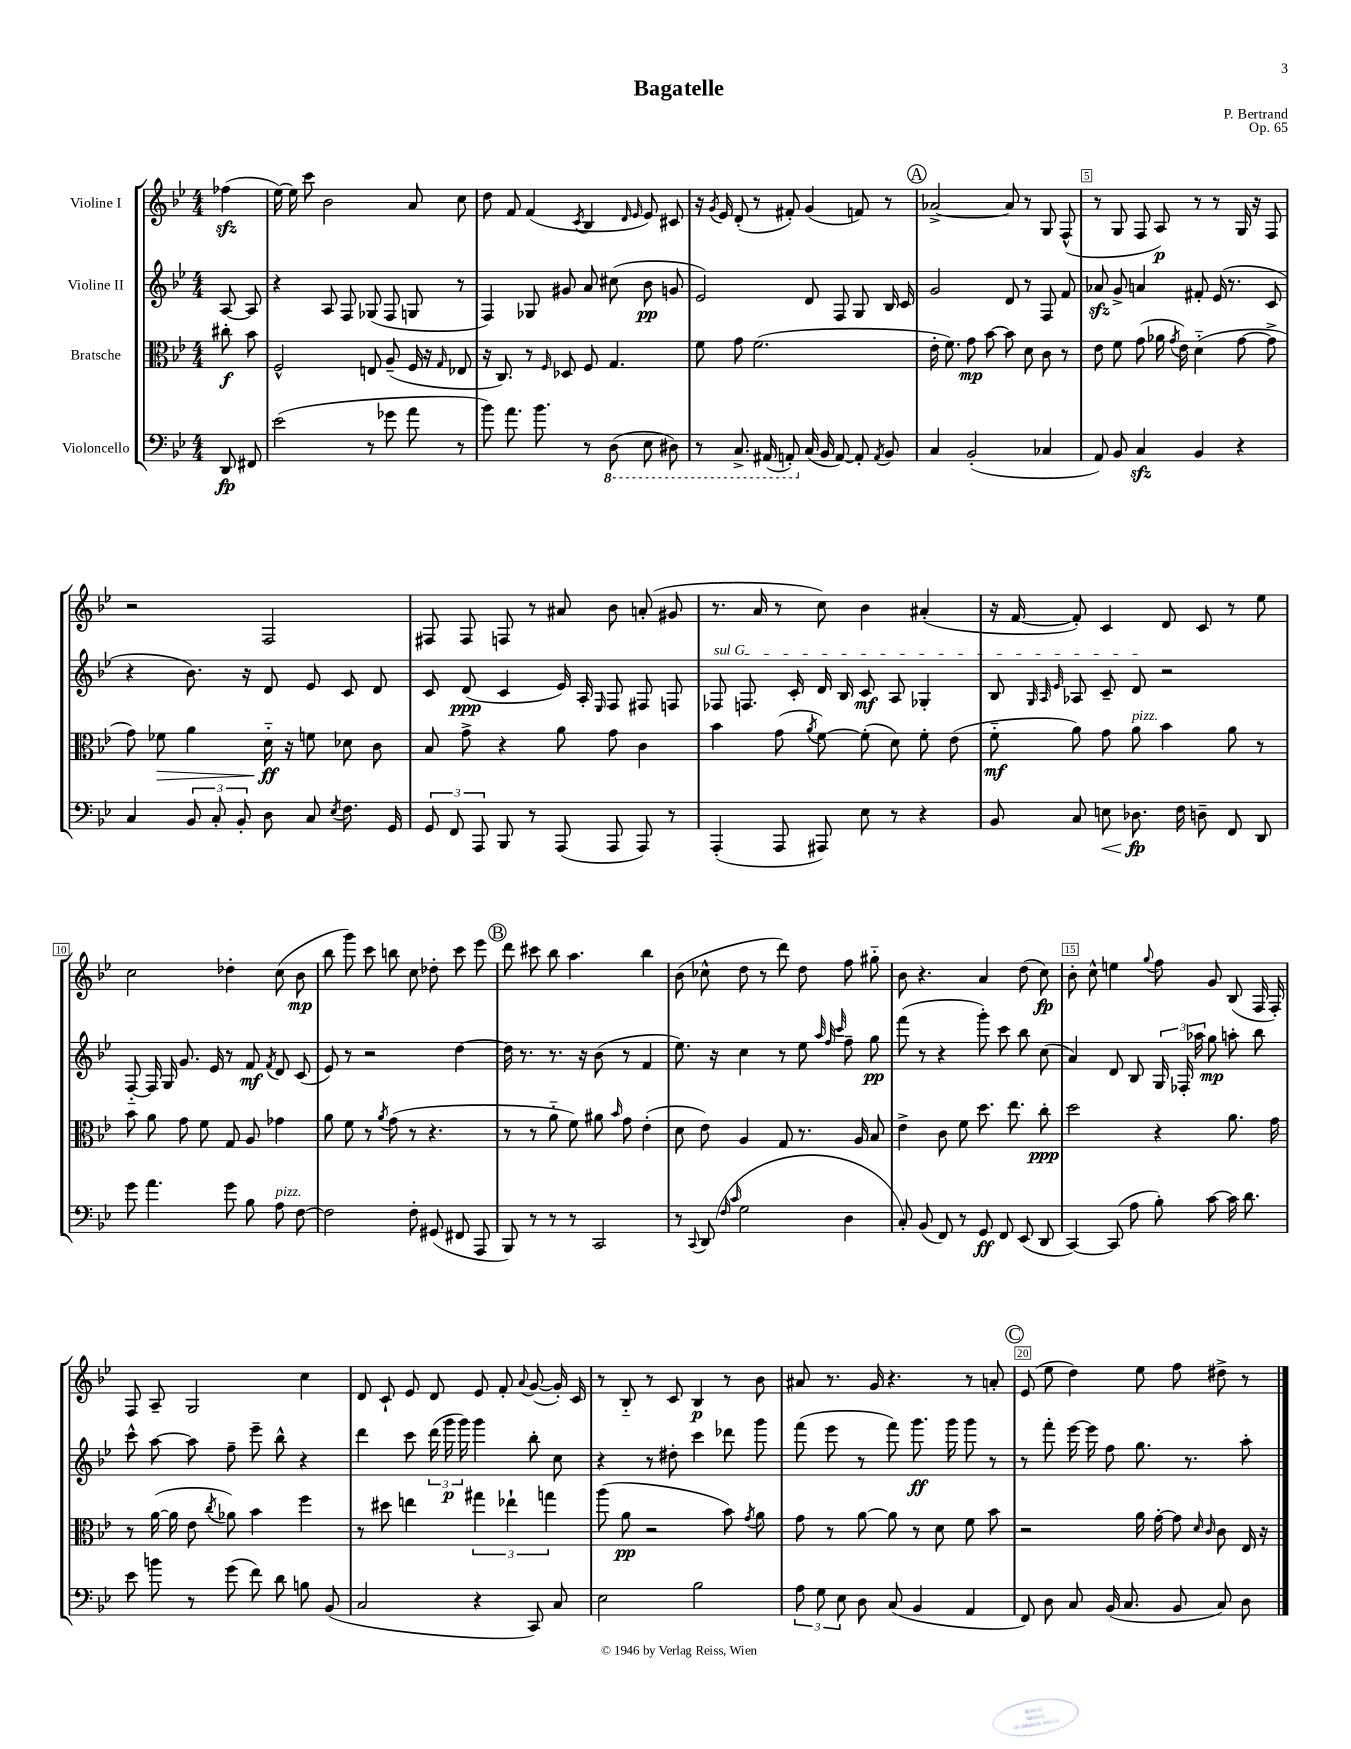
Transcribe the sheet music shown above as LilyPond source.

\header { title = "Bagatelle" composer = "P. Bertrand" opus = "Op. 65" }
<<
\new StaffGroup <<
\new Staff = "s0" \with { instrumentName = "Violine I" } {
    \clef treble \key bes \major \numericTimeSignature \time 4/4 \partial 4
    \autoBeamOff fes''4\sfz( |
    ees''16~) ees''16 c'''8 bes'2 a'8 c''8 |
    d''8 f'8 f'4( \acciaccatura { c'8 } bes4 \grace { d'16 ees'16 } ees'8) cis'8 |
    r16 \acciaccatura { g'8 } ees'16 d'8-.( r8 fis'8-.) g'4( f'8) r8 |
    \mark \markup { \circle "A" } aes'2~-> aes'8 r8 g8 f8-^( |
    r8 g8 f8 a8\p) r8 r8 g16 r16 f8 |
    r2 f2 |
    fis8 fis8 f8 r8 ais'8 bes'8 a'8-.( gis'8 |
    r8. a'16 r8 c''8) bes'4 ais'4-.( |
    r16 f'16~ f'8-.) c'4 d'8 c'8 r8 ees''8 |
    c''2 des''4-. c''8( bes'8\mp |
    bes''8 g'''8) c'''8 b''8 c''8 des''8-. c'''8 ees'''8 |
    \mark \markup { \circle "B" } d'''8 cis'''8 bes''8 a''4. bes''4 |
    bes'8( ces''8-^ d''8 r8 d'''8) d''8 f''8 gis''8-_ |
    bes'8 r4. a'4 d''8( c''8\fp) |
    bes'8-. c''8-^ e''4 \appoggiatura { g''8 } f''8 g'8 bes8( f16 f16-.) |
    f8 a8-- g2 c''4 |
    d'8 c'8-! ees'8 d'8 ees'8 f'8-. \appoggiatura { a'8 } g'8~( g'16-.) c'16 |
    r8 bes8-_ r8 c'8 bes4\p r8 bes'8 |
    ais'8 r8. g'16 r4. r8 a'8-. |
    \mark \markup { \circle "C" } ees'8( ees''8 d''4) ees''8 f''8 dis''8-> r8 \bar "|." |
}
\new Staff = "s1" \with { instrumentName = "Violine II" } {
    \clef treble \key bes \major \numericTimeSignature \time 4/4 \partial 4
    \autoBeamOff a8~ a8 |
    r4 a8 f8 ges8( f8 g8 r8 |
    f4) ges8 gis'8 a'8 cis''8( bes'8\pp g'8 |
    ees'2) d'8 f8 g8 bes16 c'16 |
    \mark \markup { \circle "A" } g'2 d'8 r8 f8 f'8 |
    aes'8\sfz g'8-> a'4 fis'8-. ees'16( r8. c'8 |
    r4 bes'8.) r16 d'8 ees'8 c'8 d'8 |
    c'8 d'8\ppp( c'4 ees'16) a16-. \grace { ees16 } f8 fis8 f8 |
    \once \override TextSpanner.bound-details.left.text = \markup { \italic "sul G" } fes8\startTextSpan f8. c'16-. d'16 bes16 c'8\mf a8 ges4-. |
    bes8 \grace { g32 a32 ees'32 } aes8 c'8-- d'8\stopTextSpan r2 |
    f8~-_ f16 g16 g'8. ees'16 r8 f'8\mf \acciaccatura { f'8 } d'8 c'8( |
    ees'8) r8 r2 d''4~ |
    \mark \markup { \circle "B" } d''16 r8. r8. r16 bes'8( r8 f'4 |
    ees''8.) r16 c''4 r8 ees''8 \grace { a''32 f''32 c'''32 } f''8-- g''8\pp |
    f'''8( r8 r4 g'''8-.) c'''8 bes''8 c''8( |
    a'4) d'8 bes8 \tuplet 3/2 { g16 fes16-. aes''16 } g''8\mp a''8-. bes''8 |
    c'''8-^ a''8~ a''8 f''8-- ees'''8-- bes''8-^ r4 |
    d'''4 c'''8 \tuplet 3/2 { d'''16( g'''16\p g'''16) } g'''4 bes''8-. c''8 |
    r4 r8 dis''8-. c'''4 des'''8 g'''8 |
    f'''8( ees'''8 r8 f'''8) g'''8.\ff g'''16 g'''8 r8 |
    \mark \markup { \circle "C" } r8 f'''8-. ees'''16~ ees'''16 f''8 g''8. r8. a''8-. \bar "|." |
}
\new Staff = "s2" \with { instrumentName = "Bratsche" } {
    \clef alto \key bes \major \numericTimeSignature \time 4/4 \partial 4
    \autoBeamOff cis''8-.\f bes'8 |
    f2-^ e8 a8--( f16 r16 \grace { g16 } ees8 |
    r16 c8.) r8 \grace { f16 } des8 f8 g4. |
    f'8 g'8 f'2.( |
    \mark \markup { \circle "A" } ees'16-. f'8.) g'8\mp bes'8~ bes'8 d'8 c'8 r8 |
    ees'8 f'8 g'8( aes'16 \acciaccatura { g'8 } ees'16) d'4-_( g'8~ g'8-> |
    g'8) fes'8\> a'4 d'16-_\ff\! r16 f'8 des'8 c'8 |
    bes8 g'8-> r4 a'8 g'8 c'4 |
    bes'4 g'8( \acciaccatura { a'8 } f'8~) f'8-.( d'8) f'8-. ees'8( |
    f'8-_\mf a'8) g'8 a'8^\markup { \italic "pizz." } bes'4 a'8 r8 |
    bes'8 a'8 g'8 f'8 g8 a8 ges'4 |
    a'8 f'8 r8 \acciaccatura { a'8 } g'8( r8 r4. |
    \mark \markup { \circle "B" } r8 r8 a'8-_ f'8) ais'8 \grace { bes'16 } g'8 ees'4-.( |
    d'8 ees'8) a4 g8 r8. a16 bes8 |
    ees'4-> c'8 f'8 d''8. ees''8. c''8-.\ppp |
    d''2 r4 a'8. g'16 |
    r8 a'16~( a'16 ees'8 \acciaccatura { c''8 } aes'8) bes'4 f''4 |
    r8 dis''8 e''4 \tuplet 3/2 { gis''4 ees''4-! g''4 } |
    a''8( a'8\pp r2 bes'8) \acciaccatura { g'8 } a'8 |
    g'8 r8 a'8~ a'8 r8 d'8 f'8 bes'8 |
    \mark \markup { \circle "C" } r2 a'16 g'16~-. g'8 \grace { d'16 c'16 } c'8 ees16 r16 \bar "|." |
}
\new Staff = "s3" \with { instrumentName = "Violoncello" } {
    \clef bass \key bes \major \numericTimeSignature \time 4/4 \partial 4
    \autoBeamOff d,8\fp fis,8 |
    ees'2( r8 ges'8 a'8 r8 |
    bes'8) a'8. bes'8. r8 \ottava #-1 d,8( ees,8 dis,8) |
    r8 c,8.-> ais,,16( a,,8-.) \ottava #0 c16( bes,16 a,8~) a,8-. \acciaccatura { a,8 } bes,8 |
    \mark \markup { \circle "A" } c4 bes,2-.( ces4 |
    a,8) bes,8 c4\sfz bes,4 r4 |
    c4 \tuplet 3/2 { bes,8 c8-. bes,8-. } d8 c8 \acciaccatura { ees8 } f8. g,16 |
    \tuplet 3/2 { g,8 f,8 a,,8 } bes,,8 r8 a,,8( a,,8 a,,8) r8 |
    a,,4-.( a,,8 ais,,8) ees8 r8 r4 |
    bes,8 c8 e8\< des8.\fp\! f16 d8-- f,8 d,8 |
    g'8 a'4. g'8 bes8 a8^\markup { \italic "pizz." } f8~ |
    f2 f8-. gis,8( fis,8 a,,8 |
    \mark \markup { \circle "B" } bes,,8) r8 r8 r8 c,2 |
    r8 \appoggiatura { c,8 } d,8( \grace { f16 c'16 } g2 d4 |
    c8-.) bes,8( f,8) r8 g,8\ff f,8 ees,8( d,8 |
    c,4~) c,8( a8 bes8-.) c'8~ c'16 d'8. |
    ees'8 b'8 r8 g'8( f'8) d'8 b8 bes,8( |
    c2 r4 c,8) c8 |
    ees2 bes2 |
    \tuplet 3/2 { a8 g8 ees8 } d8 c8( bes,4 a,4 |
    \mark \markup { \circle "C" } f,8) d8 c8 bes,16( c8. bes,8 c8) d8 \bar "|." |
}
>>
>>
\layout { \context { \Score \override BarNumber.break-visibility = ##(#f #t #t) barNumberVisibility = #(every-nth-bar-number-visible 5) \override BarNumber.stencil = #(make-stencil-boxer 0.1 0.3 ly:text-interface::print) } }
